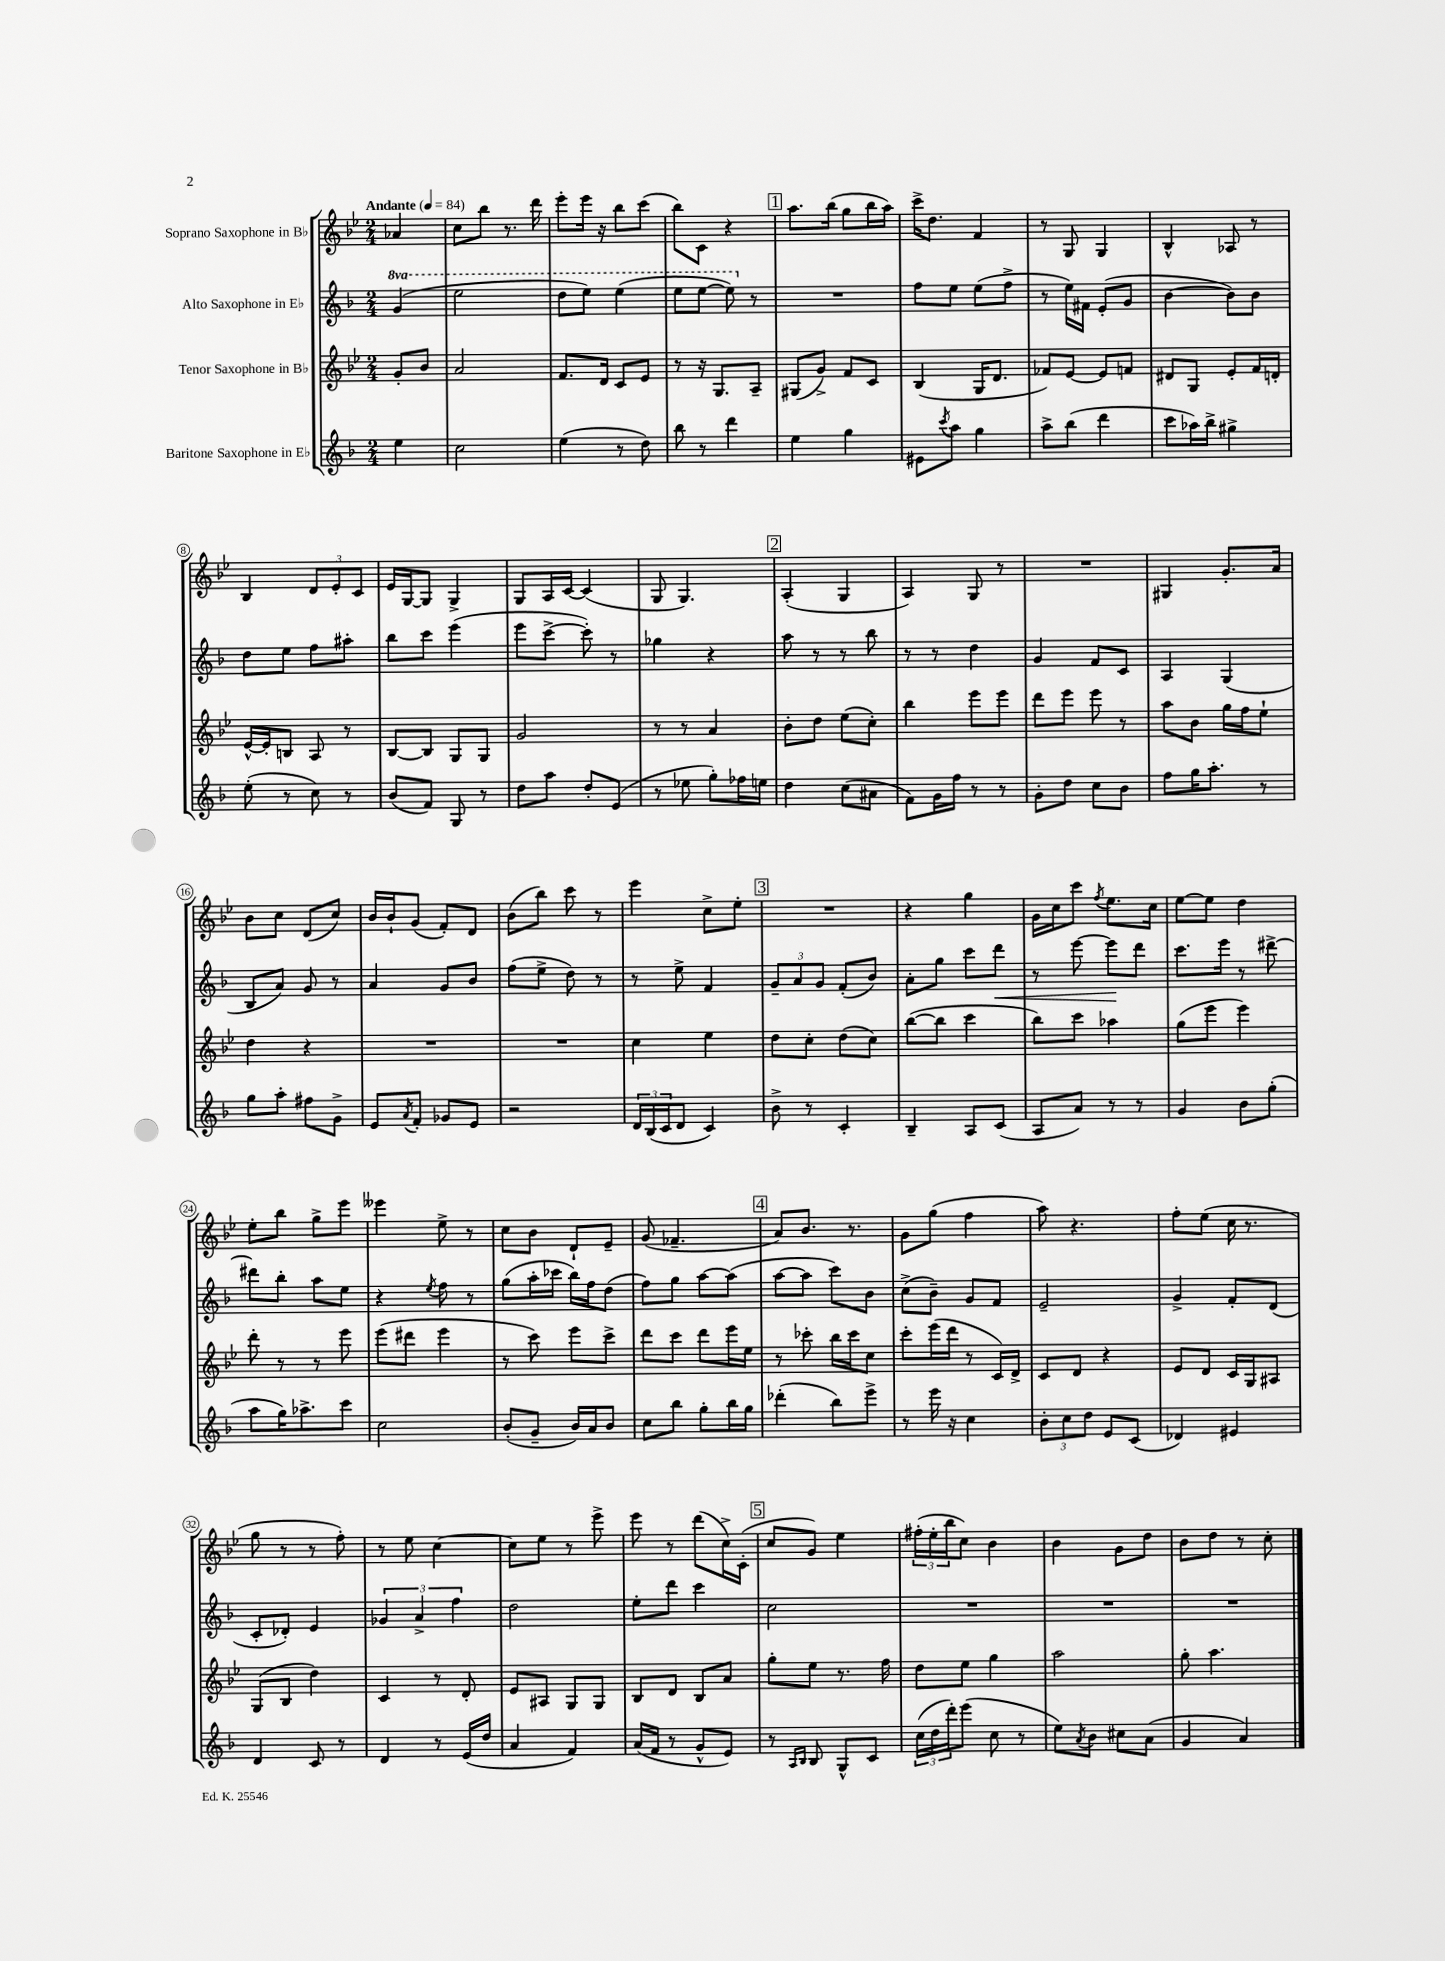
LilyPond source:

<<
\new StaffGroup <<
\new Staff = "s0" \with { instrumentName = "Soprano Saxophone in Bb" } {
    \clef treble \key bes \major \numericTimeSignature \time 2/4 \partial 4 \tempo "Andante" 4 = 84
    aes'4 |
    c''8 bes''8 r8. d'''16 |
    ees'''8-. ees'''16 r16 bes''8 c'''8( |
    bes''8) c'8 r4 |
    \mark \markup { \box "1" } a''8. bes''16( g''8 bes''16 a''16) |
    c'''16-> d''8. f'4 |
    r8 g8 g4 |
    bes4-^ aes8 r8 |
    bes4 \tuplet 3/2 { d'8 ees'8-. c'8 } |
    ees'16 g16~ g8 g4-> |
    g8 a16 c'16~ c'4( |
    g8 g4.) |
    \mark \markup { \box "2" } a4-.( g4 |
    a4) g8 r8 |
    R2 |
    gis4 g'8.-. a'16 |
    bes'8 c''8 d'8( c''8) |
    bes'16 bes'16-! g'8( f'8-.) d'8 |
    bes'8( bes''8) c'''8 r8 |
    ees'''4 c''8-> ees''8-. |
    \mark \markup { \box "3" } R2 |
    r4 g''4 |
    g'16 c''16 c'''8 \acciaccatura { f''8 } ees''8. c''16 |
    ees''8~ ees''8 d''4 |
    ees''8-. bes''8 g''8-> ees'''8 |
    eeses'''4 ees''8-> r8 |
    c''8 bes'8 d'8-! ees'8-- |
    g'8( fes'4.-- |
    \mark \markup { \box "4" } a'8) bes'8. r8. |
    g'8 g''8( f''4 |
    a''8) r4. |
    f''8-. ees''8( c''16 r8. |
    g''8 r8 r8 f''8-.) |
    r8 ees''8 c''4~ |
    c''8 ees''8 r8 ees'''8-> |
    ees'''8 r8 d'''8( c''16->) c'16-.( |
    \mark \markup { \box "5" } c''8 g'8) ees''4 |
    \tuplet 3/2 { fis''16-.( ees''16-. bes''16 } c''8) bes'4 |
    bes'4 g'8 d''8 |
    bes'8 d''8 r8 c''8-. \bar "|." |
}
\new Staff = "s1" \with { instrumentName = "Alto Saxophone in Eb" } {
    \clef treble \key f \major \numericTimeSignature \time 2/4 \set Staff.ottavationMarkups = #ottavation-simple-ordinals \partial 4
    \ottava #1 g''4( |
    e'''2 |
    d'''8 e'''8) e'''4( |
    e'''8 e'''8~ e'''8) \ottava #0 r8 |
    \mark \markup { \box "1" } R2 |
    f''8 e''8 e''8( f''8-> |
    r8 e''16) fis'16 e'8-.( g'8 |
    bes'4~ bes'8) bes'8 |
    d''8 e''8 f''8 ais''8-. |
    bes''8 c'''8 e'''4( |
    e'''8 c'''8~-> c'''8-.) r8 |
    ges''4 r4 |
    \mark \markup { \box "2" } a''8 r8 r8 bes''8 |
    r8 r8 d''4 |
    g'4 f'8 c'8 |
    a4 g4( |
    bes8 a'8) g'8 r8 |
    a'4 g'8 bes'8 |
    f''8( e''8-> d''8) r8 |
    r8 e''8-> f'4 |
    \mark \markup { \box "3" } \tuplet 3/2 { g'8-- a'8 g'8 } f'8-.( bes'8) |
    a'8-. g''8 c'''8 d'''8\< |
    r8 e'''8~ e'''8\! d'''8 |
    c'''8. e'''16 r8 dis'''8~-> |
    dis'''8 bes''8-. a''8 e''8 |
    r4 \acciaccatura { e''8 } f''8 r8 |
    g''8( a''16-. ces'''16 bes''16) f''16 d''8( |
    f''8) g''8 a''8~ a''8( |
    \mark \markup { \box "4" } a''8~ a''8 c'''8) bes'8 |
    c''8->( bes'8--) g'8 f'8 |
    e'2-- |
    g'4-> f'8-. d'8( |
    c'8-. des'8-.) e'4 |
    \tuplet 3/2 { ges'4 a'4-> f''4 } |
    d''2 |
    e''8-. d'''8 c'''4 |
    \mark \markup { \box "5" } c''2 |
    R2 |
    R2 |
    R2 \bar "|." |
}
\new Staff = "s2" \with { instrumentName = "Tenor Saxophone in Bb" } {
    \clef treble \key bes \major \numericTimeSignature \time 2/4 \partial 4
    g'8-. bes'8 |
    a'2 |
    f'8. d'16 c'8 ees'8 |
    r8 r16 g8. a8-- |
    \mark \markup { \box "1" } gis8( g'8->) f'8 c'8 |
    bes4( g16 d'8. |
    fes'8) ees'8~ ees'8 f'8 |
    dis'8 g8 ees'8-. f'16 d'16-. |
    ees'16~-^ ees'16-. b8 a8 r8 |
    bes8~ bes8 g8 g8 |
    g'2 |
    r8 r8 a'4 |
    \mark \markup { \box "2" } bes'8-. d''8 ees''8( c''8-.) |
    bes''4 ees'''8 ees'''8 |
    d'''8 ees'''8 ees'''8 r8 |
    a''8 bes'8 g''16 f''16 ees''8-! |
    d''4 r4 |
    R2 |
    R2 |
    c''4 ees''4 |
    \mark \markup { \box "3" } d''8 c''8-. d''8( c''8) |
    bes''8~( bes''8 c'''4 |
    bes''8) c'''8 aes''4 |
    g''8( ees'''8 ees'''4) |
    d'''8-. r8 r8 ees'''8 |
    ees'''8( dis'''8 ees'''4 |
    r8 c'''8) ees'''8 c'''8-> |
    d'''8 c'''8 d'''8 ees'''16 ees''16 |
    \mark \markup { \box "4" } r8 ces'''8-. bes''16 ces'''16 c''8 |
    c'''8-. ees'''16( d'''16 r8 c'16) d'16-> |
    c'8 d'8 r4 |
    ees'8 d'8 c'16 g16 ais8 |
    g8( bes8 d''4) |
    c'4 r8 d'8-. |
    ees'8 ais8 g8 g8 |
    bes8 d'8 bes8 a'8 |
    \mark \markup { \box "5" } g''8-. ees''8 r8. f''16 |
    d''8 ees''8 g''4 |
    a''2 |
    g''8-. a''4. \bar "|." |
}
\new Staff = "s3" \with { instrumentName = "Baritone Saxophone in Eb" } {
    \clef treble \key f \major \numericTimeSignature \time 2/4 \partial 4
    e''4 |
    c''2 |
    e''4( r8 d''8) |
    bes''8 r8 d'''4 |
    \mark \markup { \box "1" } e''4 g''4 |
    eis'8 \acciaccatura { c'''8 } a''8 g''4 |
    a''8-> bes''8( d'''4 |
    c'''8 aes''16) bes''16-> gis''4-> |
    e''8-.( r8 c''8) r8 |
    bes'8( f'8) g8 r8 |
    d''8 a''8 d''8-. e'8( |
    r8 ees''8 g''8-.) fes''16 e''16 |
    \mark \markup { \box "2" } d''4 c''8( ais'8 |
    f'8) g'16 f''16 r8 r8 |
    g'8-. d''8 c''8 bes'8 |
    f''8 g''16 a''8.-. r8 |
    g''8 a''8-. fis''8 g'8-> |
    e'8 \acciaccatura { a'8 } f'8-. ges'8 e'8 |
    r2 |
    \tuplet 3/2 { d'16 bes16( c'16 } d'8 c'4) |
    \mark \markup { \box "3" } bes'8-> r8 c'4-. |
    bes4-- a8 c'8( |
    a8 a'8) r8 r8 |
    g'4 bes'8 g''8-.( |
    a''8 g''16) aes''8.-> c'''8 |
    c''2 |
    bes'8-.( g'8-- bes'16) a'16 bes'8 |
    c''8 bes''8 g''8-. bes''16 g''16 |
    \mark \markup { \box "4" } des'''4-.( bes''8) e'''8-> |
    r8 e'''16 r16 c''4 |
    \tuplet 3/2 { bes'8-. c''8 d''8 } e'8 c'8( |
    des'4) eis'4 |
    d'4 c'8 r8 |
    d'4 r8 e'16( d''16 |
    a'4 f'4) |
    a'16( f'16 r8 g'8-^ e'8) |
    \mark \markup { \box "5" } r8 \grace { a16 bes16 } bes8 g8-^ c'8 |
    \tuplet 3/2 { c''16( d''16 d'''16-.) } e'''8( c''8 r8 |
    e''8) \acciaccatura { a'8 } bes'8 cis''8 a'8( |
    g'4 a'4) \bar "|." |
}
>>
>>
\layout { \context { \Score \override BarNumber.stencil = #(make-stencil-circler 0.1 0.3 ly:text-interface::print) } }
